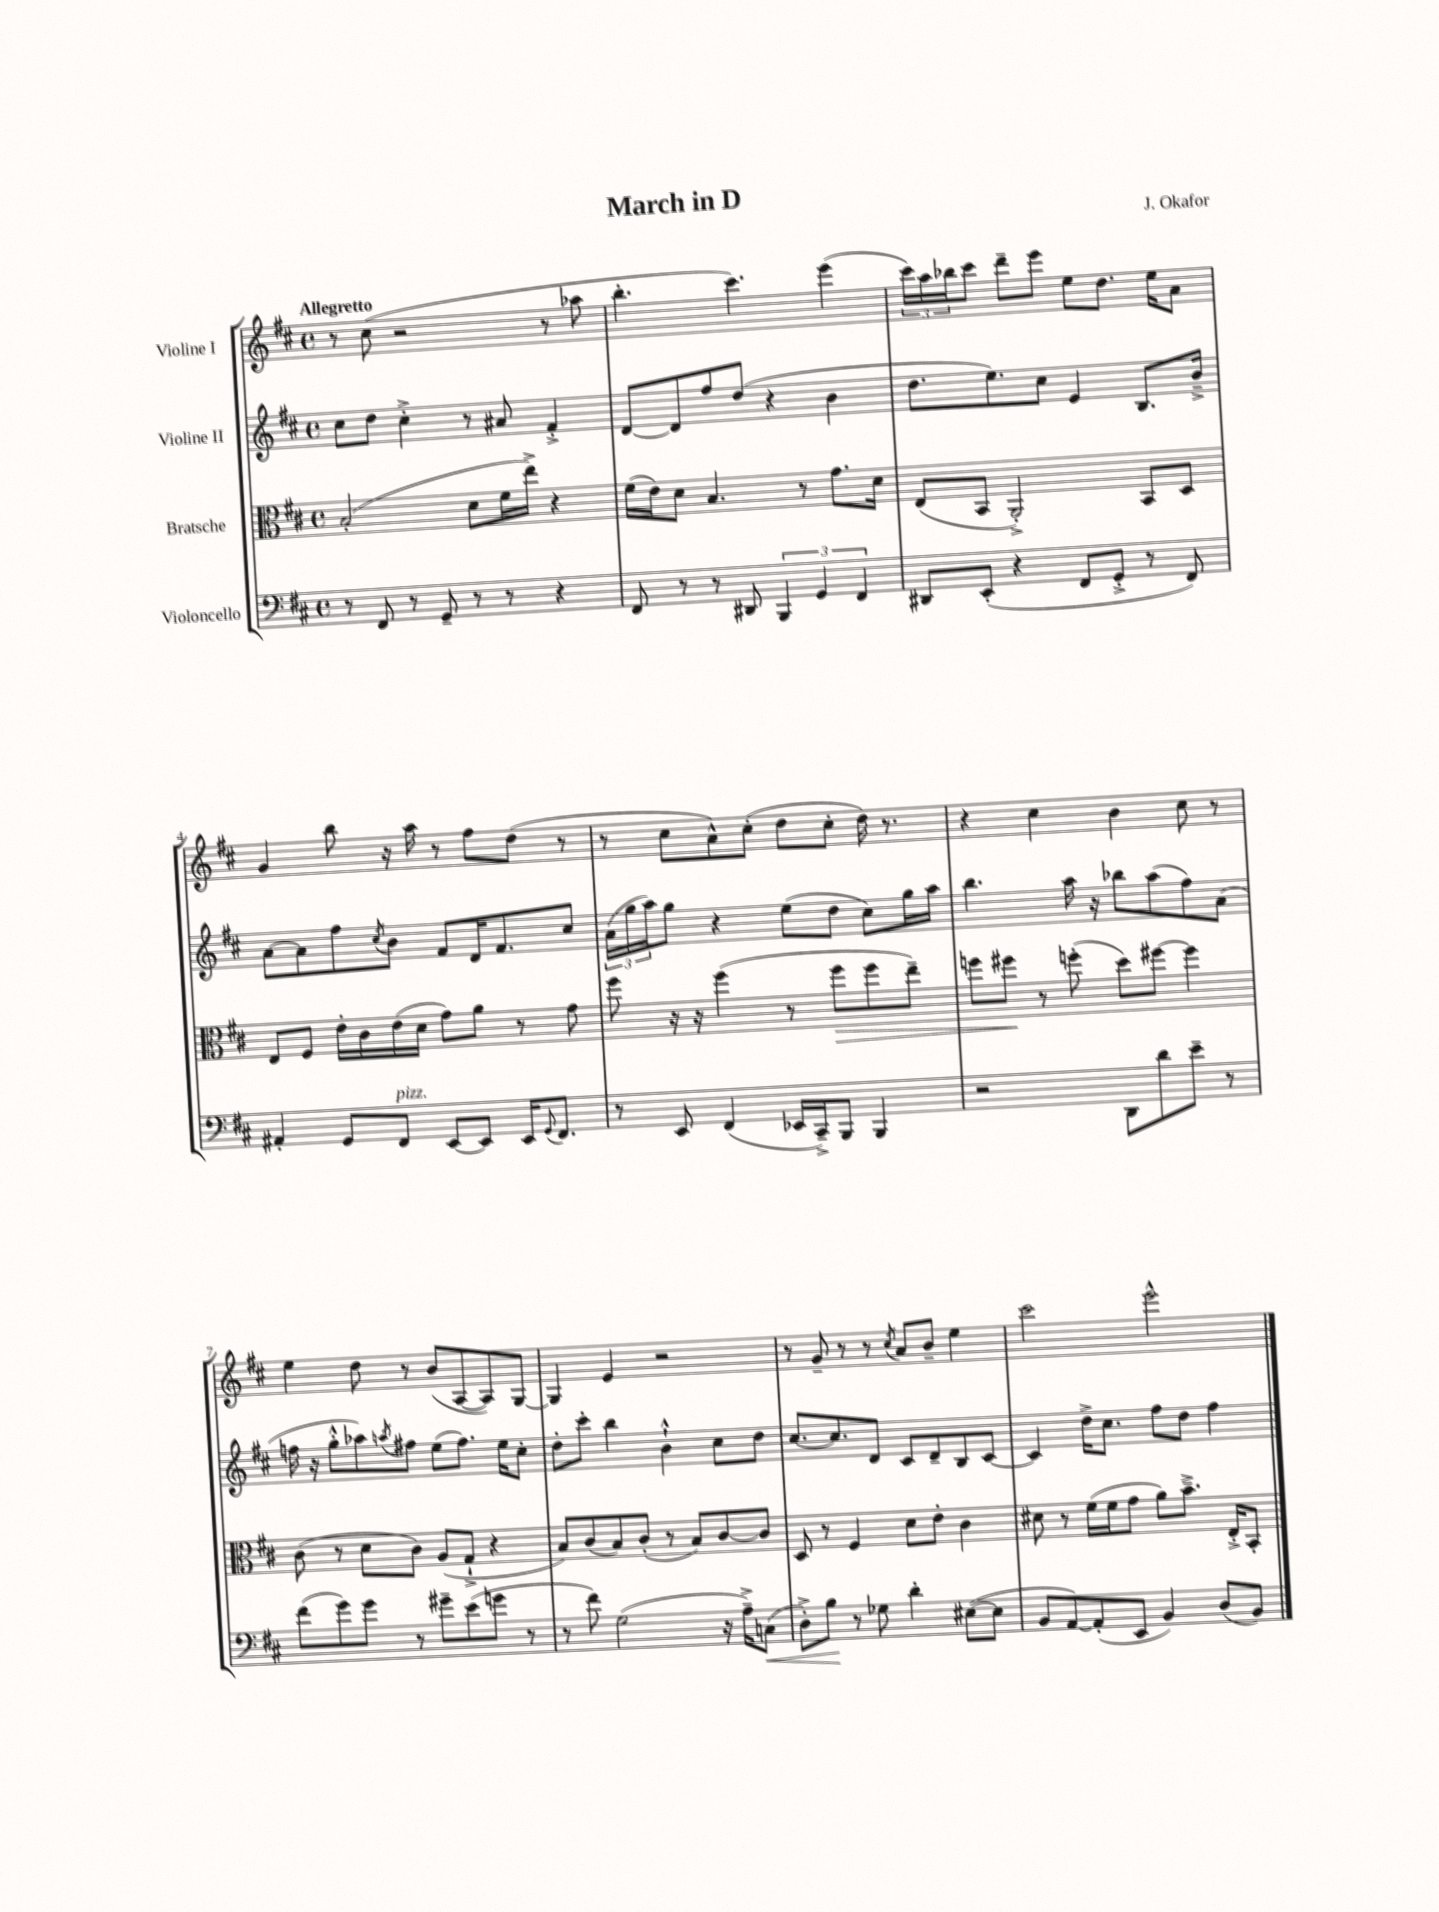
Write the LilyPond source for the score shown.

\header { title = "March in D" composer = "J. Okafor" }
<<
\new StaffGroup <<
\new Staff = "s0" \with { instrumentName = "Violine I" } {
    \clef treble \key d \major \defaultTimeSignature \time 4/4 \tempo "Allegretto"
    r8 cis''8( r2 r8 aes''8 |
    b''4.-. cis'''4.) e'''4( |
    \tuplet 3/2 { cis'''16) a''16 bes''16 } cis'''8 d'''8-- e'''8 e''8 d''8. e''16 a'8 |
    g'4 b''8 r16 a''16 r8 fis''8 d''8( r8 |
    r8 cis''8 a'8-^) cis''8-.( d''8 cis''8-. d''16) r8. |
    r4 cis''4 b'4 cis''8 r8 |
    e''4 d''8 r8 b'8( a8~ a8) g8~ |
    g4 e'4 r2 |
    r8 g'8-- r8 r8 \acciaccatura { cis''8 } a'8 b'8-- e''4 |
    cis'''2 e'''2-^ \bar "|." |
}
\new Staff = "s1" \with { instrumentName = "Violine II" } {
    \clef treble \key d \major \defaultTimeSignature \time 4/4
    cis''8 d''8 cis''4-.-> r8 ais'8 fis'4-.-> |
    d'8~ d'8 fis''8 d''8( r4 b'4 |
    d''8. e''8.) cis''8 e'4 b8. b'16---> |
    a'8~ a'8 fis''8 \acciaccatura { cis''8 } b'8 fis'8 d'16 fis'8. cis''8 |
    \tuplet 3/2 { a'16( g''16 a''16) } g''8 r4 e''8( d''8 cis''8) g''16 a''16 |
    b''4. a''16 r16 bes''8 a''8( fis''8) a'8( |
    f''16 r16 g''8-.-^ aes''8) \acciaccatura { a''8 } fis''8 e''8( fis''8.) e''16 cis''8-. |
    d''8-. cis'''8-. b''4 b'4-!-^ cis''8 d''8 |
    cis''8.~ cis''8. d'8 cis'8 d'8-- b8 cis'8~ |
    cis'4 d''16-> cis''8. fis''8 d''8 fis''4 \bar "|." |
}
\new Staff = "s2" \with { instrumentName = "Bratsche" } {
    \clef alto \key d \major \defaultTimeSignature \time 4/4
    b2-.( d'8 fis'16 e''16->) r4 |
    fis'16( e'16) d'8 b4. r8 g'8. d'16 |
    e8( b,8 a,2-.->) b,8 d8 |
    e8 fis8 e'16-. cis'16 e'16( d'16 g'8) a'8 r8 g'8 |
    fis''8 r16 r16 fis''4( r8 fis''8\> fis''8 e''8--) |
    f''8 fis''8\! r8 f''8-.( d''8) fis''8~ fis''4 |
    cis'8( r8 d'8 cis'8) a8( g8-!-> r4 |
    b8) cis'8( b8) cis'8-.( r8 b8) cis'8~ cis'8 |
    d8 r8 fis4 d'8 e'8-. cis'4 |
    dis'8 r8 fis'16( fis'16 g'8 a'8) b'8.---> e16-.-> b,8-. \bar "|." |
}
\new Staff = "s3" \with { instrumentName = "Violoncello" } {
    \clef bass \key d \major \defaultTimeSignature \time 4/4
    r8 fis,8 r8 g,8-- r8 r8 r4 |
    fis,8 r8 r8 dis,8 \tuplet 3/2 { b,,4 g,4 fis,4 } |
    dis,8 e,8-.( r4 fis,8 g,8-.-> r8 fis,8) |
    ais,4-. g,8 fis,8^\markup { \italic "pizz." } e,8~ e,8 e,16 \appoggiatura { g,8 } fis,8. |
    r8 e,8 fis,4( ees,16 cis,16--->) b,,8 b,,4 |
    r2 d,8 d'8 e'8-- r8 |
    fis'8( g'8) g'8 r8 gis'8-- e'8( g'8 r8 |
    r8 fis'8) g2( r16 a16--->) c8\<( |
    d8-.->) b8\! r8 ges8 d'4-. eis8~( eis8 |
    b,8 a,8~) a,8-.( e,8 b,4) d8( b,8) \bar "|." |
}
>>
>>
